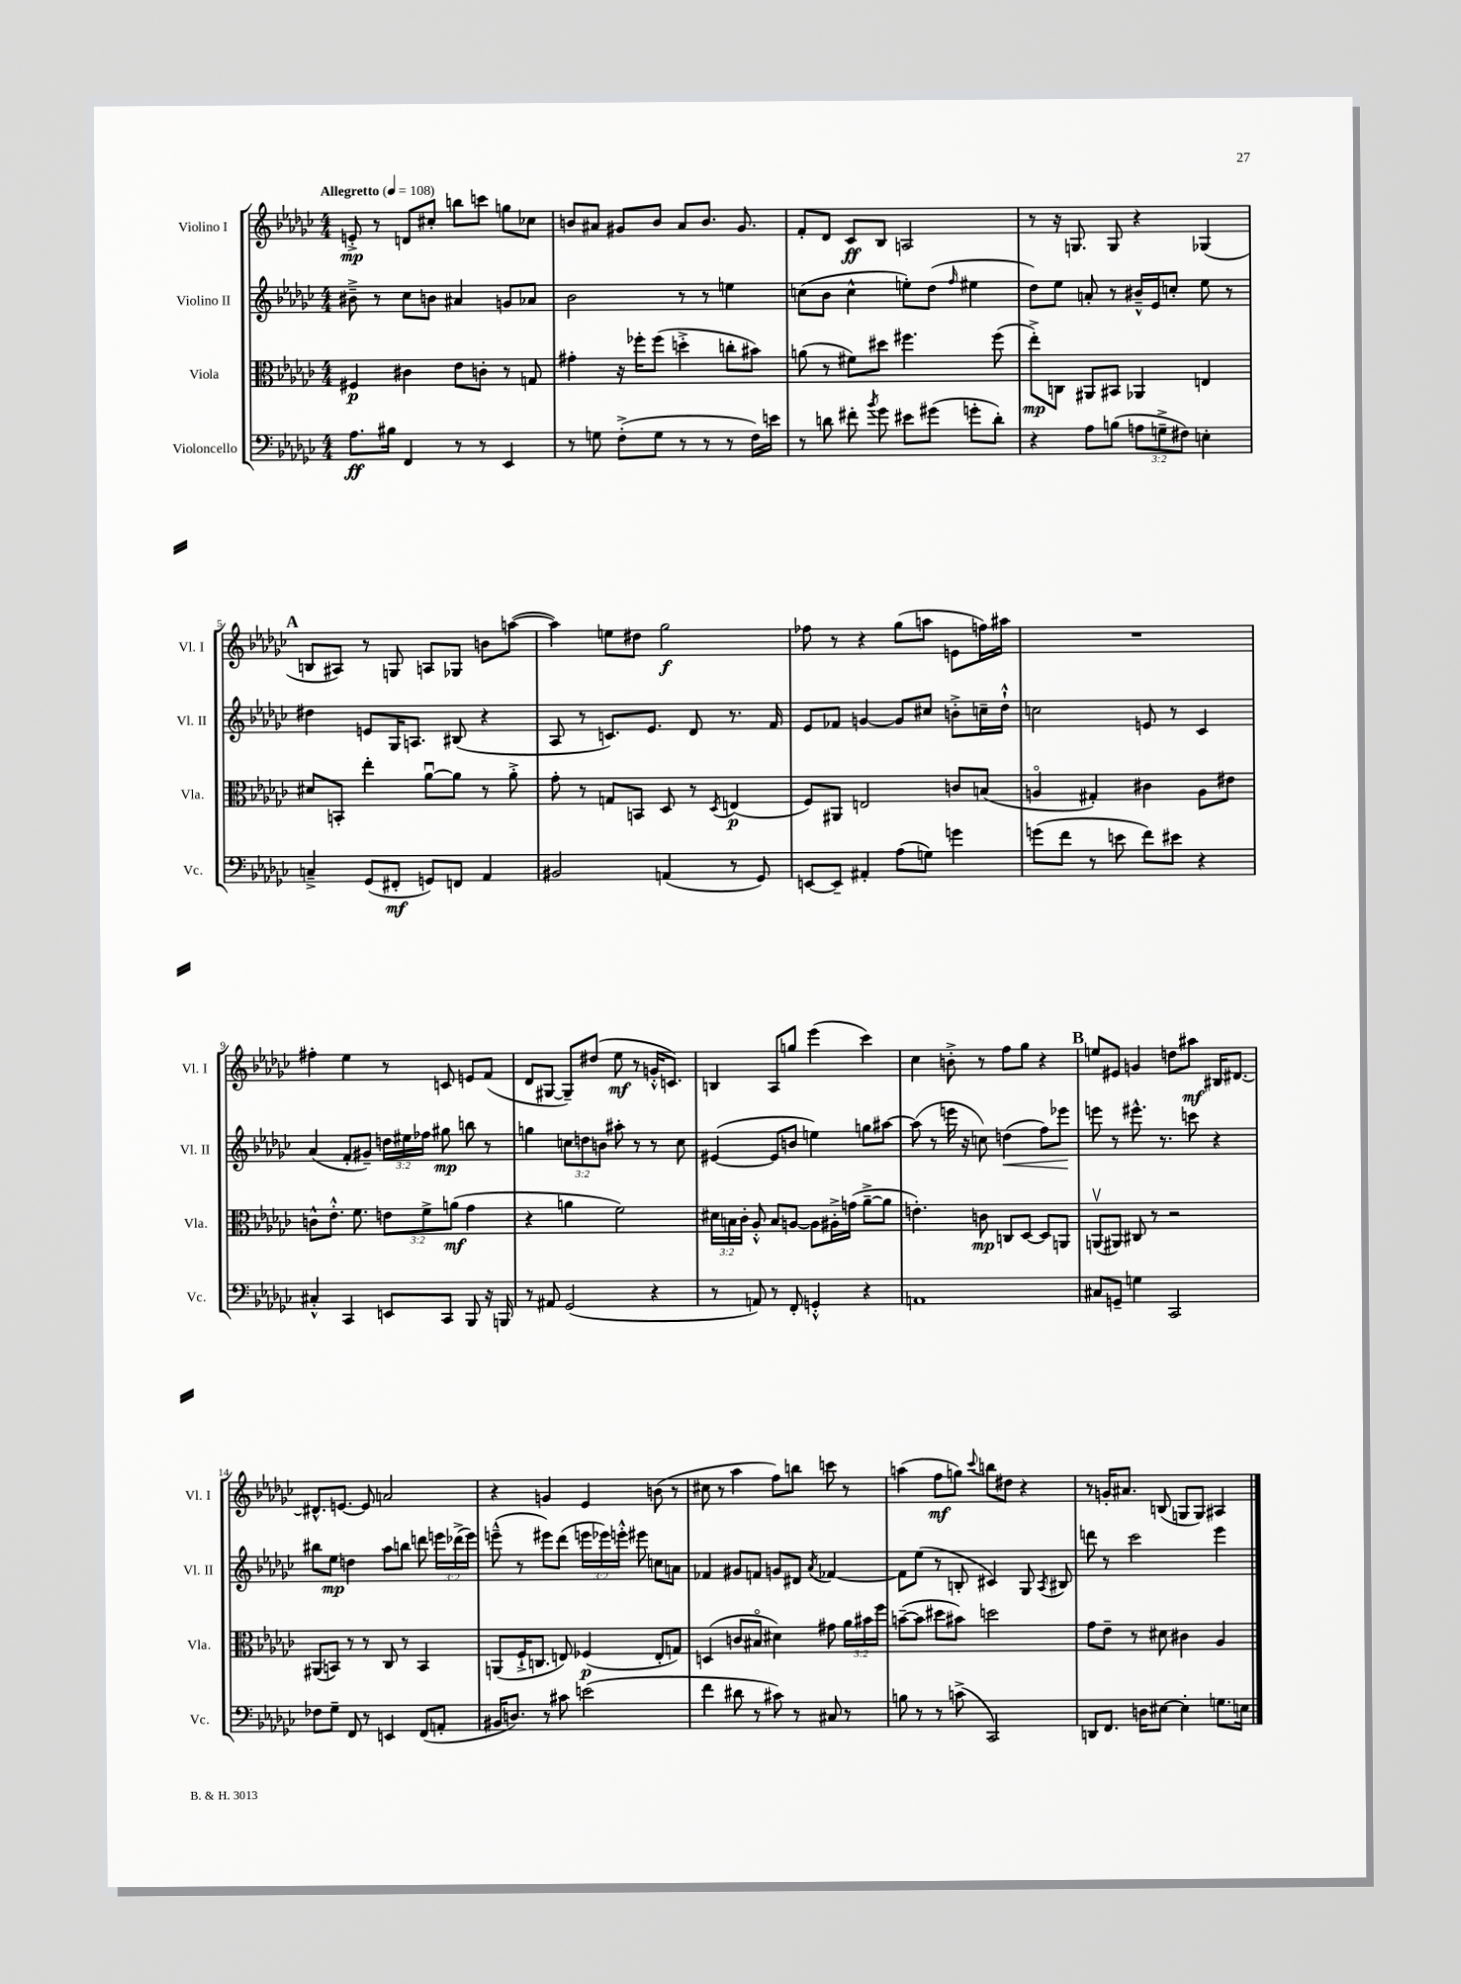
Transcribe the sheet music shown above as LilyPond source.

<<
\new StaffGroup <<
\new Staff = "s0" \with { instrumentName = "Violino I" shortInstrumentName = "Vl. I" } {
    \clef treble \key ges \major \numericTimeSignature \time 4/4 \tempo "Allegretto" 4 = 108
    \autoBeamOff e'8-.->\mp r8 d'8[ cis''8]-. b''8[ c'''8] g''8[ ces''8] |
    b'8[ ais'8] gis'8[ b'8] ais'8[ b'8.] gis'8. |
    f'8[-. des'8] ces'8[\ff bes8] a2 |
    r8 r16 g8. g8 r4 ges4( |
    \mark \markup { \bold "A" } b8[ ais8]) r8 g8 a8[ ges8] b'8[ a''8]~( |
    a''4) e''8[ dis''8] ges''2\f |
    fes''8 r8 r4 ges''8[( a''8] e'8[ f''16) ais''16] |
    R1 |
    fis''4-. ees''4 r8 c'8 e'8[ f'8]( |
    des'8[ gis8]~ gis8[--) dis''8]( ees''8\mf r8 g'16[-.-^ c'8.]) |
    b4 aes8[ g''8] ees'''4( ces'''4) |
    ces''4 b'8-.-> r8 f''8[ ges''8] r4 |
    \mark \markup { \bold "B" } e''8[ eis'8] g'4 d''8[ ais''8]\mf bis16[ dis'8.]~ |
    dis'8.[-^ e'8.]~ e'8 a'2 |
    r4 g'4 ees'4 b'8( r8 |
    cis''8 r8 aes''4 f''8[) b''8] c'''8 r8 |
    a''4( f''8[\mf g''8]) \appoggiatura { ces'''8 } b''8[ dis''8] r4 |
    r8 g'16[-. ais'8.] b8( g8[ g8]) ais4 \bar "|." |
}
\new Staff = "s1" \with { instrumentName = "Violino II" shortInstrumentName = "Vl. II" } {
    \clef treble \key ges \major \numericTimeSignature \time 4/4 \override Staff.TupletNumber.text = #tuplet-number::calc-fraction-text
    \autoBeamOff bis'8---> r8 ces''8[ b'8] ais'4 g'8[ aes'8] |
    bes'2 r8 r8 e''4 |
    c''8[( bes'8] c''4-^ e''8[-.) des''8]( \grace { f''16 } eis''4 |
    des''8[) ees''8] a'8-. r8 bis'16[---^ ees'16 c''8]-. ees''8 r8 |
    \mark \markup { \bold "A" } dis''4 e'8[ ges16 a8.] bis8( r4 |
    aes8 r8 c'8.[) ees'8.] des'8 r8. f'16 |
    ees'8[ fes'8] g'4~ g'8[ cis''8] b'8[-.-> c''16-- des''16]-!-^ |
    c''2 e'8 r8 ces'4 |
    aes'4( f'8[-. gis'8]--) \tuplet 3/2 { d''16[ eis''16 fes''16] } gis''8\mp b''8 r8 |
    g''4 \tuplet 3/2 { c''8[ d''8 b'8] } ais''8-. r8 r8 c''8 |
    eis'4~( eis'8[ b'8] e''4) g''8[ ais''8]~ |
    ais''8( r8 e'''16 r16 c''8) d''4\<( f''8[) ees'''8]\! |
    \mark \markup { \bold "B" } e'''8 r8 eis'''8.-^ r8. c'''8 r4 |
    bis''8[ ees''8]\mp d''4 aes''8[ b''8] d'''8 \tuplet 3/2 { e'''16[ des'''16->( e'''16]) } |
    e'''8---^( r8 eis'''8[) des'''8]( \tuplet 3/2 { e'''16[ ees'''16) e'''16]-.-^ } eis'''8 c''8[ a'8] |
    fes'4 gis'8[ f'8] g'8[ dis'8] \acciaccatura { aes'8 } fes'4~ |
    fes'8[ ees''8]( r8 b8-. cis'4) ges8 \acciaccatura { aes8 } bis8 |
    d'''8 r8 ces'''2 ees'''4 \bar "|." |
}
\new Staff = "s2" \with { instrumentName = "Viola" shortInstrumentName = "Vla." } {
    \clef alto \key ges \major \numericTimeSignature \time 4/4 \override Staff.TupletNumber.text = #tuplet-number::calc-fraction-text
    \autoBeamOff fis4\p cis'4 ees'8[ c'8]-. r8 g8 |
    gis'4-. r16 fes''16[-. fes''8]( d''4-.-> c''8[-. bis'8]) |
    a'8( r8 fis'8[) dis''8] fis''4. fis''8( |
    ees''8[-.->\mp) c8] ais,8[ bis,8] aes,4 e4 |
    \mark \markup { \bold "A" } dis'8[ b,8]-. ees''4-. aes'8[~\downbow aes'8] r8 aes'8-.-> |
    ges'8-. r8 g8[ b,8] des8 r8 \acciaccatura { des8 } e4\p( |
    f8[) ais,8] e2 c'8[ b8]( |
    a4\flageolet gis4-.) cis'4 a8[ eis'8] |
    c'8[-^ ees'8.]-.-^ f'8. \tuplet 3/2 { e'8[ f'8-> a'8]\mf( } ges'4 |
    r4 a'4 f'2) |
    \tuplet 3/2 { dis'16[ b16 ces'16]-. } aes8-.-^ b8[ a8]~ a8[ ais16-.-> g'16]( aes'8[~---> aes'8] |
    e'4.-.) c'8\mp c8[ des8]~ des8[ a,8] |
    \mark \markup { \bold "B" } a,8[\upbow( ais,8]) cis8 r8 r2 |
    ais,8[( b,8]) r8 r8 ces8 r8 b,4 |
    a,8[( f16-!-> c8.] e8) fes4\p( e8[-. g8]) |
    d4( c'8[ bis8]\flageolet dis'4) gis'8 \tuplet 3/2 { aes'16[ bis'16 f''16] } |
    b'8[~--( b'8] dis''8[ bis'8]) d''2 |
    ges'8[ ees'8]-- r8 dis'8 cis'4 aes4 \bar "|." |
}
\new Staff = "s3" \with { instrumentName = "Violoncello" shortInstrumentName = "Vc." } {
    \clef bass \key ges \major \numericTimeSignature \time 4/4 \override Staff.TupletNumber.text = #tuplet-number::calc-fraction-text
    \autoBeamOff aes8.[\ff bis16] f,4 r8 r8 ees,4 |
    r8 g8 f8[-.->( g8] r8 r8 r8 f16[) e'16] |
    r8 d'8 fis'8-. \acciaccatura { bes'8 } ges'8 eis'8[ gis'8]( g'8[-. d'8]-.) |
    r4 aes8[ b8]( \tuplet 3/2 { a8[ g8---> fis8]) } e4-. |
    \mark \markup { \bold "A" } c4---> ges,8[( fis,8]-.\mf g,8[) f,8] aes,4 |
    bis,2 a,4( r8 ges,8) |
    e,8[~ e,8]-- ais,4-. aes8[( g8]) g'4 |
    g'8[( f'8] r8 e'8 f'8[) eis'8] r4 |
    cis4-.-^ ces,4 e,8[ ces,8] bes,,8 r16 b,,16 |
    r8 ais,8 ges,2( r4 |
    r8 a,8) r8 f,8-. g,4-.-^ r4 |
    a,1 |
    \mark \markup { \bold "B" } cis8[ g,8]-- g4 ces,2 |
    fes8[ ges8]-- f,8 r8 e,4 f,8[( a,8]-. |
    bis,16[ d8.]) r8 cis'8 e'2( |
    f'4 dis'8 r8 cis'8) r8 cis8 r8 |
    b8 r8 r8 c'8->( ces,2) |
    d,8[ f,8.] d16[ eis8]~ eis4-. g8.[ e16] \bar "|." |
}
>>
>>
